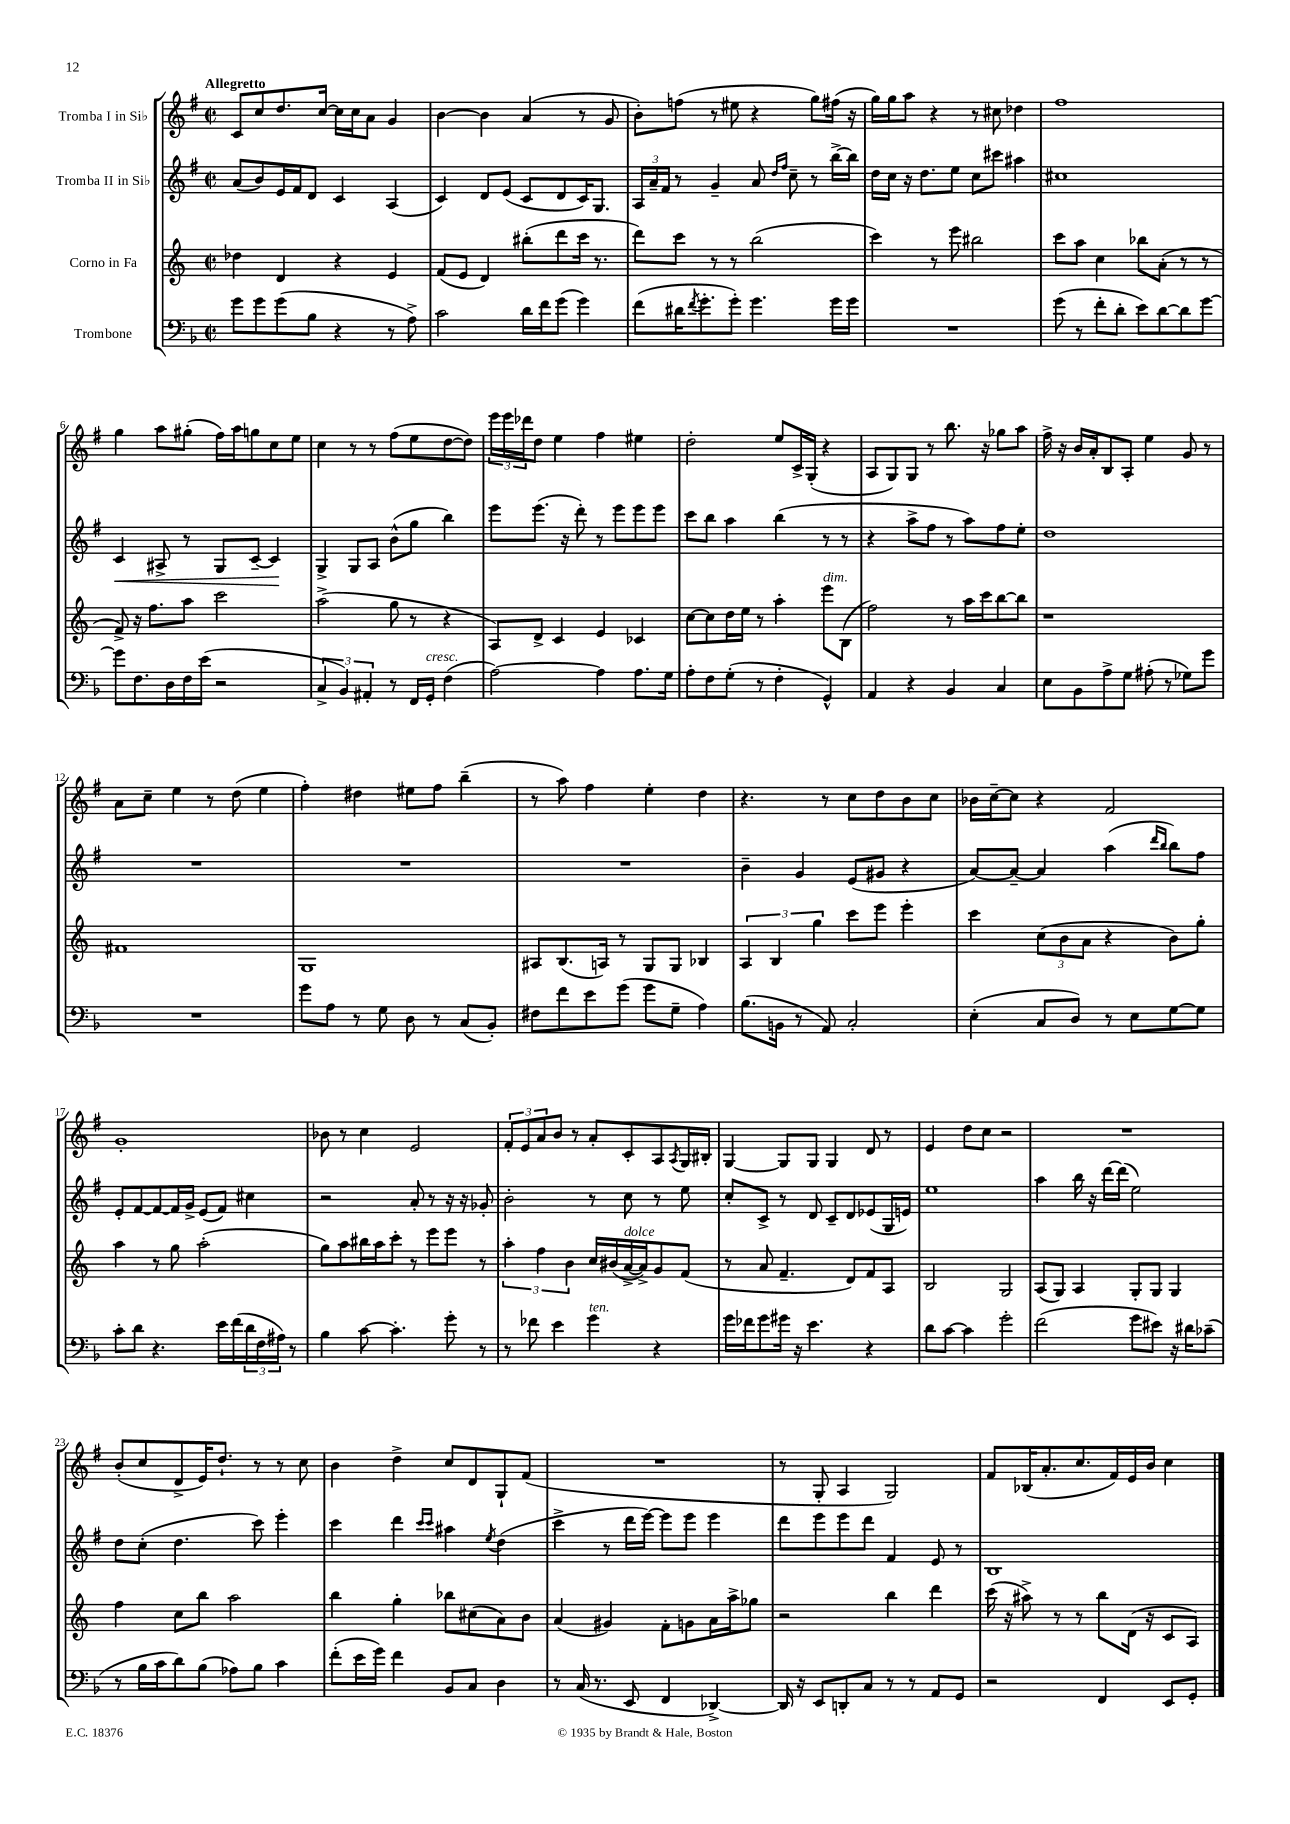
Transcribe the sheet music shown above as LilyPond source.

<<
\new StaffGroup <<
\new Staff = "s0" \with { instrumentName = "Tromba I in Sib" } {
    \clef treble \key g \major \defaultTimeSignature \time 2/2 \tempo "Allegretto"
    c'8 c''8 d''8. c''16~ c''16 c''16 a'8 g'4 |
    b'4~ b'4 a'4( r8 g'8 |
    b'8-.) f''8( r8 eis''8 r4 g''8) fis''16( r16 |
    g''16) g''16 a''8 r4 r8 cis''8 des''4 |
    fis''1 |
    g''4 a''8 gis''8-.( fis''16) a''16 g''8 c''8 e''8 |
    c''4 r8 r8 fis''8( e''8 d''8~ d''8) |
    \tuplet 3/2 { e'''16 e'''16 des'''16 } d''8 e''4 fis''4 eis''4 |
    d''2-. e''8 c'16-> g16-.( r4 |
    a8 g8) g8 r8 b''8. r16 ges''8 a''8 |
    fis''16-> r16 b'16 a'16-. b8 a8-. e''4 g'8 r8 |
    a'8 c''8-- e''4 r8 d''8( e''4 |
    fis''4-.) dis''4 eis''8 fis''8 b''4--( |
    r8 a''8) fis''4 e''4-. d''4 |
    r4. r8 c''8 d''8 b'8 c''8 |
    bes'16 c''16~-- c''8 r4 fis'2 |
    g'1-. |
    bes'8 r8 c''4 e'2 |
    \tuplet 3/2 { fis'8-. e'8 a'8 } b'8 r8 a'8-. c'8-. a8 \acciaccatura { a8 } g16 bis16-. |
    g4~ g8 g8 g4 d'8 r8 |
    e'4 d''8 c''8 r2 |
    R1 |
    b'8-.( c''8 d'8-> e'16) d''8.-! r8 r8 c''8 |
    b'4 d''4-> c''8 d'8 g8-! fis'8( |
    R1 |
    r8 g8-. a4 g2) |
    fis'8 bes16( a'8.-. c''8. fis'16) e'16 b'16 c''4 \bar "|." |
}
\new Staff = "s1" \with { instrumentName = "Tromba II in Sib" } {
    \clef treble \key g \major \defaultTimeSignature \time 2/2
    a'8( b'8) e'16 fis'16 d'8 c'4 a4( |
    c'4) d'8 e'8( c'8 d'8 c'16) g8. |
    \tuplet 3/2 { a16 a'16-- fis'16 } r8 g'4-- a'8 \grace { d''16 fis''16 } c''8-- r8 b''16~-> b''16 |
    d''16 c''16 r16 d''8. e''8 c''8 cis'''8 ais''4 |
    cis''1 |
    c'4\< ais8-> r8 g8 c'8~-- c'4\! |
    g4-> g8 a8 b'8-^( g''8 b''4) |
    e'''8 e'''8.( r16 d'''8-.) r8 e'''8 e'''8 e'''8 |
    c'''8 b''8 a''4 b''4( r8 r8 |
    r4 a''8-> fis''8 r8 a''8) fis''8 e''8-. |
    d''1 |
    R1 |
    R1 |
    R1 |
    b'4-- g'4 e'8( gis'8 r4 |
    a'8~) a'8~-- a'4 a''4( \grace { d'''16 b''16 } b''8) fis''8 |
    e'8-. fis'8~ fis'8~ fis'16 g'16-> e'8( fis'8) cis''4 |
    r2 a'8-. r8 r16 r16 ges'8-. |
    b'2-. r8 c''8 r8 e''8 |
    c''8-. c'8-> r8 d'8 c'8-- d'8 ees'8( g16 e'16) |
    e''1 |
    a''4 b''16 r16 d'''16~ d'''16( e''2) |
    d''8 c''8-.( d''4. c'''8) e'''4-. |
    c'''4 d'''4 \grace { c'''16 c'''16 } ais''4 \acciaccatura { e''8 } d''4( |
    c'''4-> r8 d'''16 e'''16~) e'''8 e'''8 e'''4 |
    d'''8 e'''8 e'''8 d'''8 fis'4 e'8 r8 |
    b1 \bar "|." |
}
\new Staff = "s2" \with { instrumentName = "Corno in Fa" } {
    \clef treble \key c \major \defaultTimeSignature \time 2/2
    des''4 d'4 r4 e'4 |
    f'8( e'8 d'4) bis''8-.( d'''8 c'''16 r8. |
    d'''8) c'''8 r8 r8 b''2( |
    c'''4) r8 e'''8 bis''2 |
    c'''8 a''8 c''4 bes''8 a'8-.( r8 r8 |
    f'8->) r16 f''8. a''8 c'''2 |
    a''2->( g''8 r8 r4 |
    a8) d'8-> c'4 e'4 ces'4 |
    c''8~ c''8 d''16 e''16 r8 a''4-. e'''8^\markup { \italic "dim." } b8( |
    f''2) r8 a''16 c'''16 b''8~ b''8 |
    r1 |
    fis'1 |
    g1 |
    ais8 b8.( a16) r8 g8 g8 bes4 |
    \tuplet 3/2 { a4 b4 g''4 } c'''8 e'''8 e'''4-. |
    c'''4 \tuplet 3/2 { c''8( b'8 a'8 } r4 b'8) g''8-. |
    a''4 r8 g''8 a''2-.( |
    g''8) a''8 bis''16 a''16 c'''8-. r8 e'''8 e'''8 r8 |
    \tuplet 3/2 { a''4-. f''4 b'4 } c''16 bis'16( a'16~->^\markup { \italic "dolce" } a'16->) g'8 f'8( |
    r8 a'8 f'4.-- d'8) f'8 a8 |
    b2 g2 |
    a8( g8) a4 g8-. g8 g4 |
    f''4 c''8 b''8 a''2 |
    b''4 g''4-. bes''8 cis''8( a'8) b'8 |
    a'4( gis'4) f'8-. g'8 a'16 a''16-> ges''8 |
    r2 b''4 d'''4 |
    c'''16( r16 ais''8->) r8 r8 b''8 d'16( r16 c'8 a8) \bar "|." |
}
\new Staff = "s3" \with { instrumentName = "Trombone" } {
    \clef bass \key f \major \defaultTimeSignature \time 2/2
    g'8 g'8 g'8( bes8 r4 r8 a8->) |
    c'2 d'16 f'16 g'8( g'4) |
    f'8( dis'16 \acciaccatura { f'8 } g'8.-. g'8-.) g'4. g'16 g'16 |
    R1 |
    g'8( r8 f'8-. d'8-. e'8) d'8~ d'8 g'8~ |
    g'8 f8. d16 f16 e'16( r2 |
    \tuplet 3/2 { c4-> bes,4) ais,4-. } r8 f,16 g,16-.^\markup { \italic "cresc." } f4( |
    a2~) a4 a8. g16 |
    a8-. f8 g8-.( r8 f4-. g,4-^) |
    a,4 r4 bes,4 c4 |
    e8 bes,8 a8-> g8 ais8-.( r8 ges8) g'8 |
    R1 |
    g'8 a8 r8 g8 d8 r8 c8( bes,8-.) |
    fis8 f'8 e'8 g'8( g'8 g8-- a4) |
    bes8.( b,16 r8 a,8) c2-. |
    e4-.( c8 d8) r8 e8 g8~ g8 |
    c'8-. d'8 r4. e'16 f'16( \tuplet 3/2 { d'16 f16 ais16) } r8 |
    bes4 c'8~ c'4.-. g'8-. r8 |
    r8 fes'8 e'4 g'4^\markup { \italic "ten." } r4 |
    g'16 fes'16 g'8 gis'16 r16 e'4. r4 |
    d'8 c'8~ c'4 g'2-. |
    f'2( g'8 eis'8) r16 dis'16 ces'8--( |
    r8 bes16 c'16 d'8) bes8( aes8) bes8 c'4 |
    f'8-.( e'16 g'16) f'4 bes,8 c8 d4 |
    r8 c16( r8. e,8 f,4 des,4~->) |
    des,16 r16 e,8 d,8-. c8 r8 r8 a,8 g,8 |
    r2 f,4 e,8 g,8-. \bar "|." |
}
>>
>>
